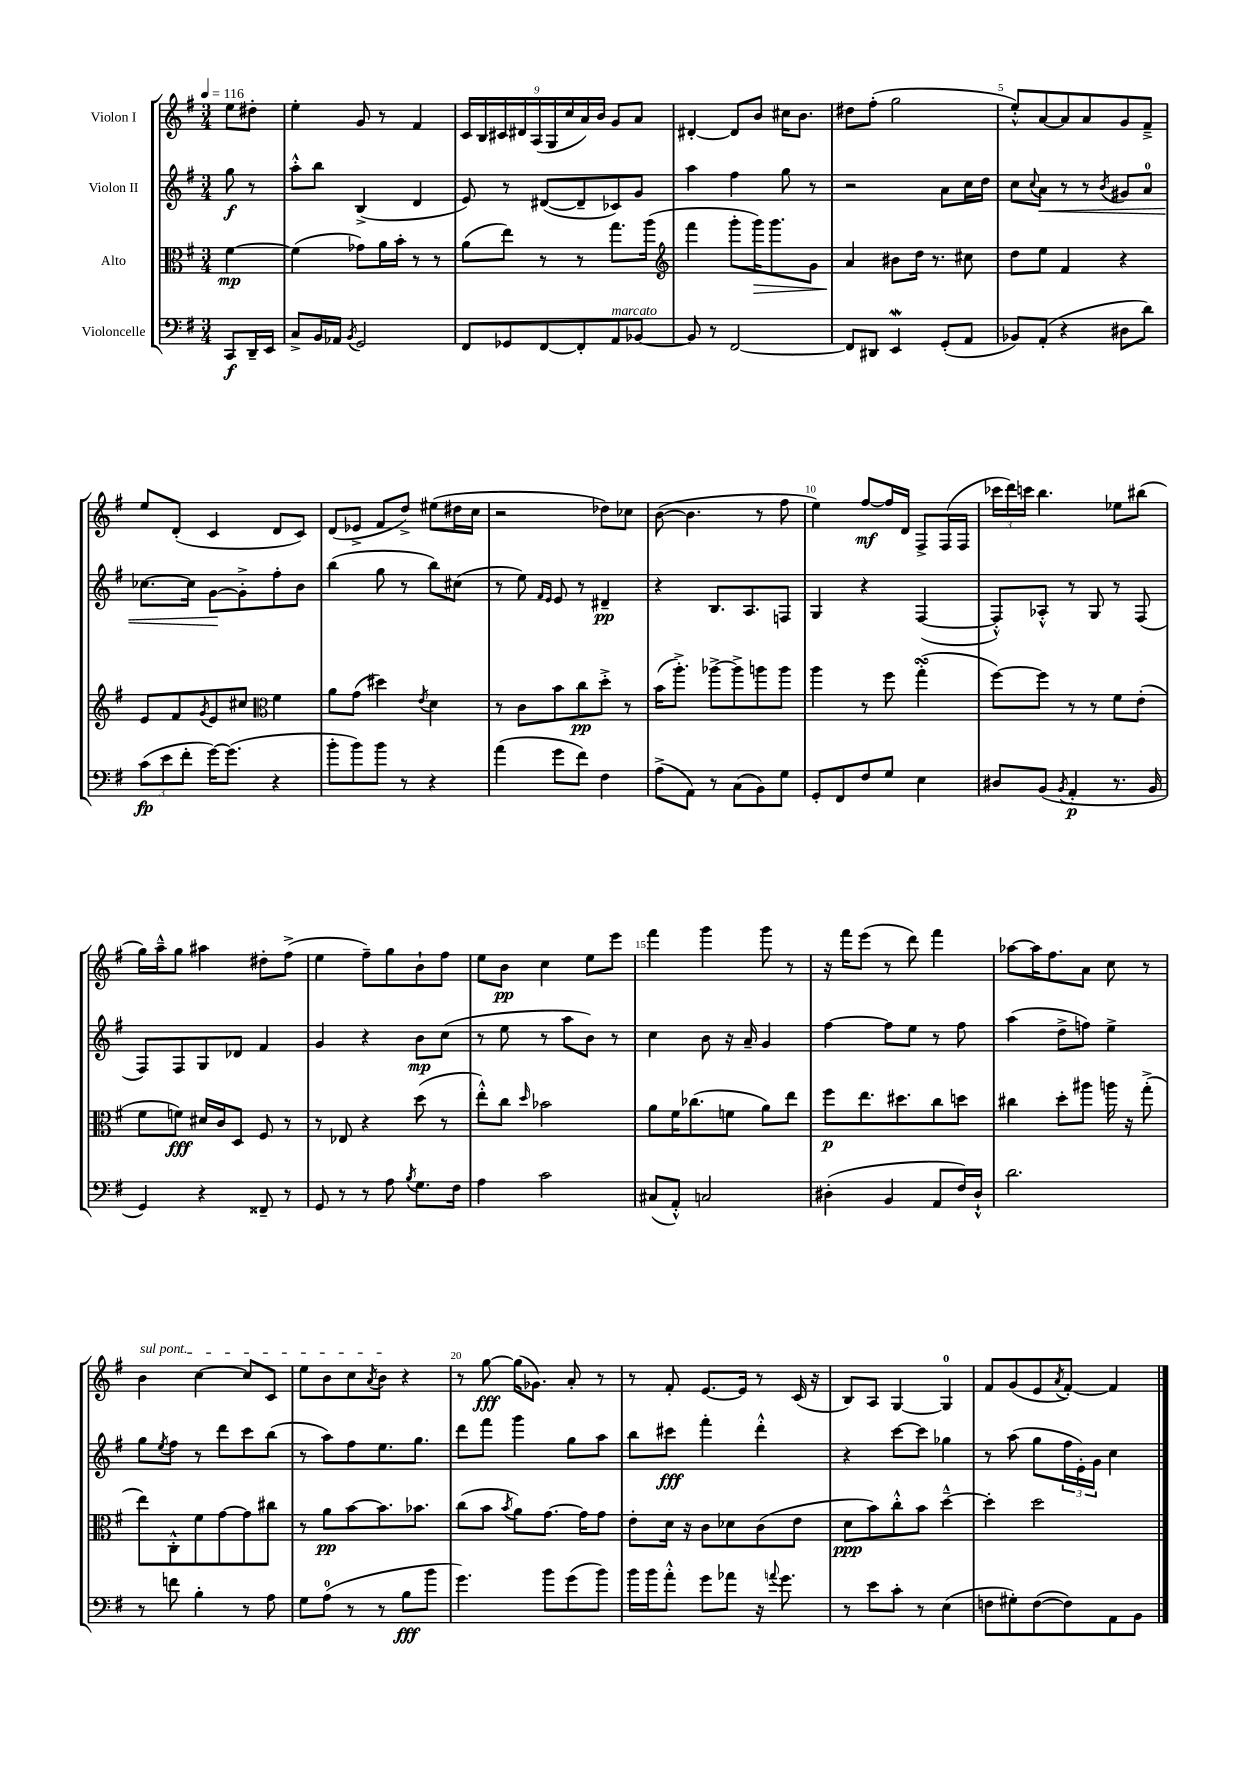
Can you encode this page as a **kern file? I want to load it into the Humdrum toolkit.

**kern	**dynam	**kern	**dynam	**kern	**dynam	**kern	**dynam
*part4	*part4	*part3	*part3	*part2	*part2	*part1	*part1
*staff4	*staff4	*staff3	*staff3	*staff2	*staff2	*staff1	*staff1
*I"Violoncelle	*	*I"Alto	*	*I"Violon II	*	*I"Violon I	*
*clefF4	*	*clefC3	*	*clefG2	*	*clefG2	*
*k[f#]	*	*k[f#]	*	*k[f#]	*	*k[f#]	*
*M3/4	*	*M3/4	*	*M3/4	*	*M3/4	*
*MM116	*	*MM116	*	*MM116	*	*MM116	*
=	=	=	=	=	=	=	=
8CC/L	f	[4f#\	mp	8gg\	f	8ee\L	.
16DD~/L	.	.	.	8r	.	8dd#X'\J	.
16EE/JJ	.	.	.	.	.	.	.
=1	=1	=1	=1	=1	=1	=1	=1
8C^/L	.	(4f#\]	.	8aa'^^\L	.	4ee'\	.
16BB/L	.	.	.	8bb\J	.	.	.
16AA-X/JJ	.	.	.	.	.	.	.
8qBB/	.	.	.	.	.	.	.
2GG/	.	8g-X\L)	.	(4B^/	.	8g/	.
.	.	16a\L	.	.	.	8r	.
.	.	16b'\JJ	.	.	.	.	.
.	.	8r	.	4d/	.	4f#/	.
.	.	8r	.	.	.	.	.
=2	=2	=2	=2	=2	=2	=2	=2
8FF#/L	.	(8a\L	.	8e/)	.	18c/LL	.
.	.	.	.	.	.	18B/	.
.	.	.	.	.	.	18c#X/	.
8GG-X/	.	8ee\J)	.	8r	.	.	.
.	.	.	.	.	.	18d#X/	.
.	.	.	.	.	.	(18A/	.
[8FF#/	.	8r	.	([8d#X/L	.	.	.
.	.	.	.	.	.	18G/	.
.	.	.	.	.	.	18cc/	.
8FF#'/]	.	8r	.	8d#~/]	.	.	.
.	.	.	.	.	.	18a/)	.
.	.	.	.	.	.	18b/JJ	.
!LO:TX:a:i:t=marcato	!	!	!	!	!	!	!
8AA/	.	8.gg\L	.	8c-X/)	.	8g/L	.
[8BB-X/J	.	.	.	8g/J	.	8a/J	.
.	.	(16aa\Jk	.	.	.	.	.
=3	=3	=3	=3	=3	=3	=3	=3
*	*	*clefG2	*	*	*	*	*
8BB-/]	.	4fff#\	.	4aa\	.	[4d#X'/	.
8r	.	.	.	.	.	.	.
[2FF#/	.	8ggg'\L	.	4ff#\	.	8d#/L]	.
!	!	!	!LO:HP:b	!	!	!	!
.	.	16ggg\K)	>	.	.	8b/J	.
.	.	8.ggg\	.	.	.	.	.
.	.	.	.	8gg\	.	16cc#X\KL	.
.	.	.	.	.	.	8.b\J	.
.	.	8g\J	.	8r	.	.	.
=4	=4	=4	=4	=4	=4	=4	=4
8FF#/L]	.	4a/	.	2r	.	8dd#X\L	.
8DD#X/J	.	.	.	.	.	(8ff#'\J	.
4EEW/	.	8b#X\L	]	.	.	2gg\	.
.	.	16dd\Jk	.	.	.	.	.
.	.	8.r	.	.	.	.	.
(8GG'/L	.	.	.	8a\L	.	.	.
8AA/J	.	8cc#X\	.	16cc\L	.	.	.
.	.	.	.	16dd\JJ	.	.	.
=5	=5	=5	=5	=5	=5	=5	=5
8BB-X/L)	.	8dd\L	.	8cc\L	.	8ee'^^/L)	.
.	.	.	.	8qqcc/	.	.	.
!	!	!	!	!	!LO:HP:b	!	!
(8AA'/J	.	8ee\J	.	8a\J	<	[8a/	.
4r	.	4f#/	.	8r	.	8a/]	.
.	.	.	.	8r	.	8a/	.
.	.	.	.	8qb/	.	.	.
8D#X\L	.	4r	.	8g#X/L	.	8g/	.
8d\J)	.	.	.	8a/J	.	8f#~^/J	.
!!LO:LB:g=z
=6	=6	=6	=6	=6	=6	=6	=6
(12c\L	fp	8e/L	.	[8.cc-X\L	.	8ee/L	.
12e\	.	.	.	.	.	.	.
.	.	8f#/	.	.	.	(8d'/J	.
12f#'\J	.	.	.	.	.	.	.
.	.	.	.	16cc-\Jk]	.	.	.
.	.	8qg/	.	.	.	.	.
[16g\KL)	.	8e/	.	[8g\L	.	4c/	.
(8.g\J]	.	.	.	.	.	.	.
.	.	8cc#X/J	.	8g'^\]	[	.	.
*	*	*clefC3	*	*	*	*	*
4r	.	4f#\	.	8ff#'\	.	8d/L	.
.	.	.	.	8b\J	.	8c/J)	.
=7	=7	=7	=7	=7	=7	=7	=7
8b'\L	.	8a\L	.	(4bb\	.	(8d/L	.
8b\)	.	(8g\J	.	.	.	8e-X^/J	.
8b\J	.	4dd#X\)	.	8gg\	.	8f#/L	.
8r	.	.	.	8r	.	8dd^/J)	.
.	.	8qe/	.	.	.	.	.
4r	.	4d\	.	8bb\L)	.	(8ee#X\L	.
.	.	.	.	(8cc#X\J	.	16dd#X\L	.
.	.	.	.	.	.	16cc\JJ	.
=8	=8	=8	=8	=8	=8	=8	=8
(4a\	.	8r	.	8r	.	2r	.
.	.	8c\L	.	8ee\)	.	.	.
.	.	.	.	16qqf#/LL	.	.	.
.	.	.	.	16qqe/JJ	.	.	.
8g\L	.	8b\	.	8e/	.	.	.
8f#\J)	.	8cc\	pp	8r	.	.	.
4F#\	.	8dd'^\J	.	4d#X~/	pp	8dd-X\L)	.
.	.	8r	.	.	.	8cc-X\J	.
=9	=9	=9	=9	=9	=9	=9	=9
(8A^\L	.	(16b\KL	.	4r	.	([8b\	.
.	.	8.aa'^\J)	.	.	.	.	.
8AA\J)	.	.	.	.	.	4.b\]	.
8r	.	[8aa-X^\L	.	8.B/L	.	.	.
(8C\L	.	8aa-^\]	.	.	.	.	.
.	.	.	.	8.A/	.	.	.
8BB\)	.	8aan\	.	.	.	8r	.
8G\J	.	8aa\J	.	8Fn/J	.	8ff#\	.
=10	=10	=10	=10	=10	=10	=10	=10
8GG'/L	.	4aa\	.	4G/	.	4ee\)	.
8FF#/	.	.	.	.	.	.	.
8F#/	.	8r	.	4r	.	[8ff#/L	mf
8G/J	.	8ff#\	.	.	.	16ff#/L]	.
.	.	.	.	.	.	16d/JJ	.
4E\	.	(4ggsSSs'\	.	([4F#/	.	8F#^/L	.
.	.	.	.	.	.	(16F#/L	.
.	.	.	.	.	.	16F#/JJ	.
=11	=11	=11	=11	=11	=11	=11	=11
8D#X/L	.	[8ff#\L)	.	8F#'^^/L])	.	24ccc-X\LL	.
.	.	.	.	.	.	24ddd\)	.
.	.	.	.	.	.	24cccn\JJ	.
(8BB/J	.	8ff#\J]	.	8A-X'^^/J	.	4.bb\	.
8qBB/	.	.	.	.	.	.	.
4AA'/	p	8r	.	8r	.	.	.
.	.	8r	.	8G/	.	.	.
8.r	.	8f#\L	.	8r	.	8ee-X\L	.
.	.	(8e'\J	.	(8F#/	.	(8bb#X\J	.
16BB/	.	.	.	.	.	.	.
!!LO:LB:g=z
=12	=12	=12	=12	=12	=12	=12	=12
4GG/)	.	8f#\L	.	8F#/L)	.	16gg\LL)	.
.	.	.	.	.	.	16aa~^^\J	.
.	.	8fn\J)	fff	8F#/	.	8gg\J	.
4r	.	16d#X/LL	.	8G/	.	4aa#X\	.
.	.	16c/J	.	.	.	.	.
.	.	8D/J	.	8d-X/J	.	.	.
8FF##X~/	.	8F#/	.	4f#/	.	8dd#X'\L	.
8r	.	8r	.	.	.	(8ff#^\J	.
=13	=13	=13	=13	=13	=13	=13	=13
8GG/	.	8r	.	4g/	.	4ee\	.
8r	.	8E-X/	.	.	.	.	.
8r	.	4r	.	4r	.	8ff#~\L)	.
8A\	.	.	.	.	.	8gg\	.
8qB/	.	.	.	.	.	.	.
8.G\L	.	(8dd\	.	8b\L	mp	8b`\	.
.	.	8r	.	(8cc\J	.	8ff#\J	.
16F#\Jk	.	.	.	.	.	.	.
=14	=14	=14	=14	=14	=14	=14	=14
4A\	.	8ee'^^\L)	.	8r	.	8ee\L	.
.	.	8cc\J	.	8ee\	.	8b\J	pp
.	.	16qqdd/	.	.	.	.	.
2c\	.	2b-X\	.	8r	.	4cc\	.
.	.	.	.	8aa\L	.	.	.
.	.	.	.	8b\J)	.	8ee\L	.
.	.	.	.	8r	.	8eee\J	.
=15	=15	=15	=15	=15	=15	=15	=15
(8C#X/L	.	8a\L	.	4cc\	.	4fff#\	.
8AA'^^/J)	.	16f#\K	.	.	.	.	.
.	.	(8.cc-X\	.	.	.	.	.
2Cn/	.	.	.	8b\	.	4ggg\	.
.	.	8fn\J	.	16r	.	.	.
.	.	.	.	16a~/	.	.	.
.	.	8a\L)	.	4g/	.	8ggg\	.
.	.	8ee\J	.	.	.	8r	.
=16	=16	=16	=16	=16	=16	=16	=16
(4D#X'\	.	8ff#\L	p	[4ff#\	.	16r	.
.	.	.	.	.	.	16fff#\KL	.
.	.	8.ee\	.	.	.	(8eee\J	.
4BB/	.	.	.	8ff#\L]	.	8r	.
.	.	8.dd#X\	.	.	.	.	.
.	.	.	.	8ee\J	.	8ddd\)	.
8AA/L	.	8cc\	.	8r	.	4fff#\	.
16F#/L)	.	8ddn\J	.	8ff#\	.	.	.
16D#`^^/JJ	.	.	.	.	.	.	.
=17	=17	=17	=17	=17	=17	=17	=17
2.d\	.	4cc#X\	.	(4aa\	.	[8aa-X\L	.
.	.	.	.	.	.	16aa-\K]	.
.	.	.	.	.	.	8.ff#\	.
.	.	8dd'\L	.	8dd^\L	.	.	.
.	.	8aa#X\J	.	8ffn\J)	.	8a\J	.
.	.	16aan\	.	4ee^\	.	8cc\	.
.	.	16r	.	.	.	.	.
.	.	(8gg'^\	.	.	.	8r	.
!!LO:LB:g=z
=18	=18	=18	=18	=18	=18	=18	=18
!	!	!	!	!	!	!LO:TX:a:i:t=sul pont.	!
8r	.	8ee\L)	.	8gg\L	.	4b\	.
.	.	.	.	8qee/	.	.	.
8fn\	.	8C'^^\	.	8ff#\J	.	.	.
4B'\	.	8f#\	.	8r	.	[4cc\	.
.	.	[8g\	.	8ddd\L	.	.	.
8r	.	8g\]	.	8ccc\	.	8cc/L]	.
8A\	.	8cc#X\J	.	(8bb\J	.	8c/J	.
=19	=19	=19	=19	=19	=19	=19	=19
8G\L	.	8r	.	8r	.	8ee\L	.
(8A\J	.	8a\L	pp	8aa\L)	.	8b\	.
8r	.	[8b\	.	8ff#\	.	8cc\	.
.	.	.	.	.	.	8qa/	.
8r	.	8.b\]	.	8.ee\	.	8b\J	.
8B\L	fff	.	.	.	.	4r	.
.	.	8.b-X\J	.	8.gg\J	.	.	.
8b\J	.	.	.	.	.	.	.
=20	=20	=20	=20	=20	=20	=20	=20
4.g\)	.	(8cc\L	.	8ddd\L	.	8r	.
.	.	8b\J	.	8fff#\J	.	[8gg\	fff
.	.	8qb/	.	.	.	.	.
.	.	8a\L)	.	4ggg\	.	(16gg\KL]	.
.	.	.	.	.	.	8.g-X\J)	.
8b\L	.	[8.g\J	.	.	.	.	.
(8g\	.	.	.	8gg\L	.	8a'/	.
.	.	16g\KL]	.	.	.	.	.
8b\J)	.	8g\J	.	8aa\J	.	8r	.
=21	=21	=21	=21	=21	=21	=21	=21
16b\LL	.	8e'\L	.	8bb\L	.	8r	.
16b\J	.	.	.	.	.	.	.
8a'^^\J	.	16d\Jk	.	8ccc#X\J	fff	8f#'/	.
.	.	16r	.	.	.	.	.
8g\L	.	8c\L	.	4fff#'\	.	[8.e/L	.
8a-X\J	.	8d-X\	.	.	.	.	.
.	.	.	.	.	.	16e/Jk]	.
16r	.	(8c\	.	4ddd'^^\	.	8r	.
8qqan/	.	.	.	.	.	.	.
8.g\	.	.	.	.	.	.	.
.	.	8e\J	.	.	.	(16c/	.
.	.	.	.	.	.	16r	.
=22	=22	=22	=22	=22	=22	=22	=22
8r	.	8d\L	ppp	4r	.	8B/L)	.
8e\L	.	8b\)	.	.	.	8A/J	.
8c'\J	.	8cc'^^\	.	[8ccc\L	.	[4G/	.
8r	.	8b\J	.	8ccc\J]	.	.	.
(4E\	.	[4dd~^^\	.	4gg-X\	.	4G/]	.
=23	=23	=23	=23	=23	=23	=23	=23
8Fn\L	.	4dd'\]	.	8r	.	8f#/L	.
8G#X'\)	.	.	.	(8aa\	.	(8g/	.
([8F\	.	2dd\	.	8gg\L	.	8e/	.
.	.	.	.	.	.	8qa/	.
8F\])	.	.	.	24ff#\L	.	[8f#'/J)	.
.	.	.	.	24e'\)	.	.	.
.	.	.	.	24g\JJ	.	.	.
8AA\	.	.	.	4cc\	.	4f#/]	.
8BB\J	.	.	.	.	.	.	.
==	==	==	==	==	==	==	==
*-	*-	*-	*-	*-	*-	*-	*-
